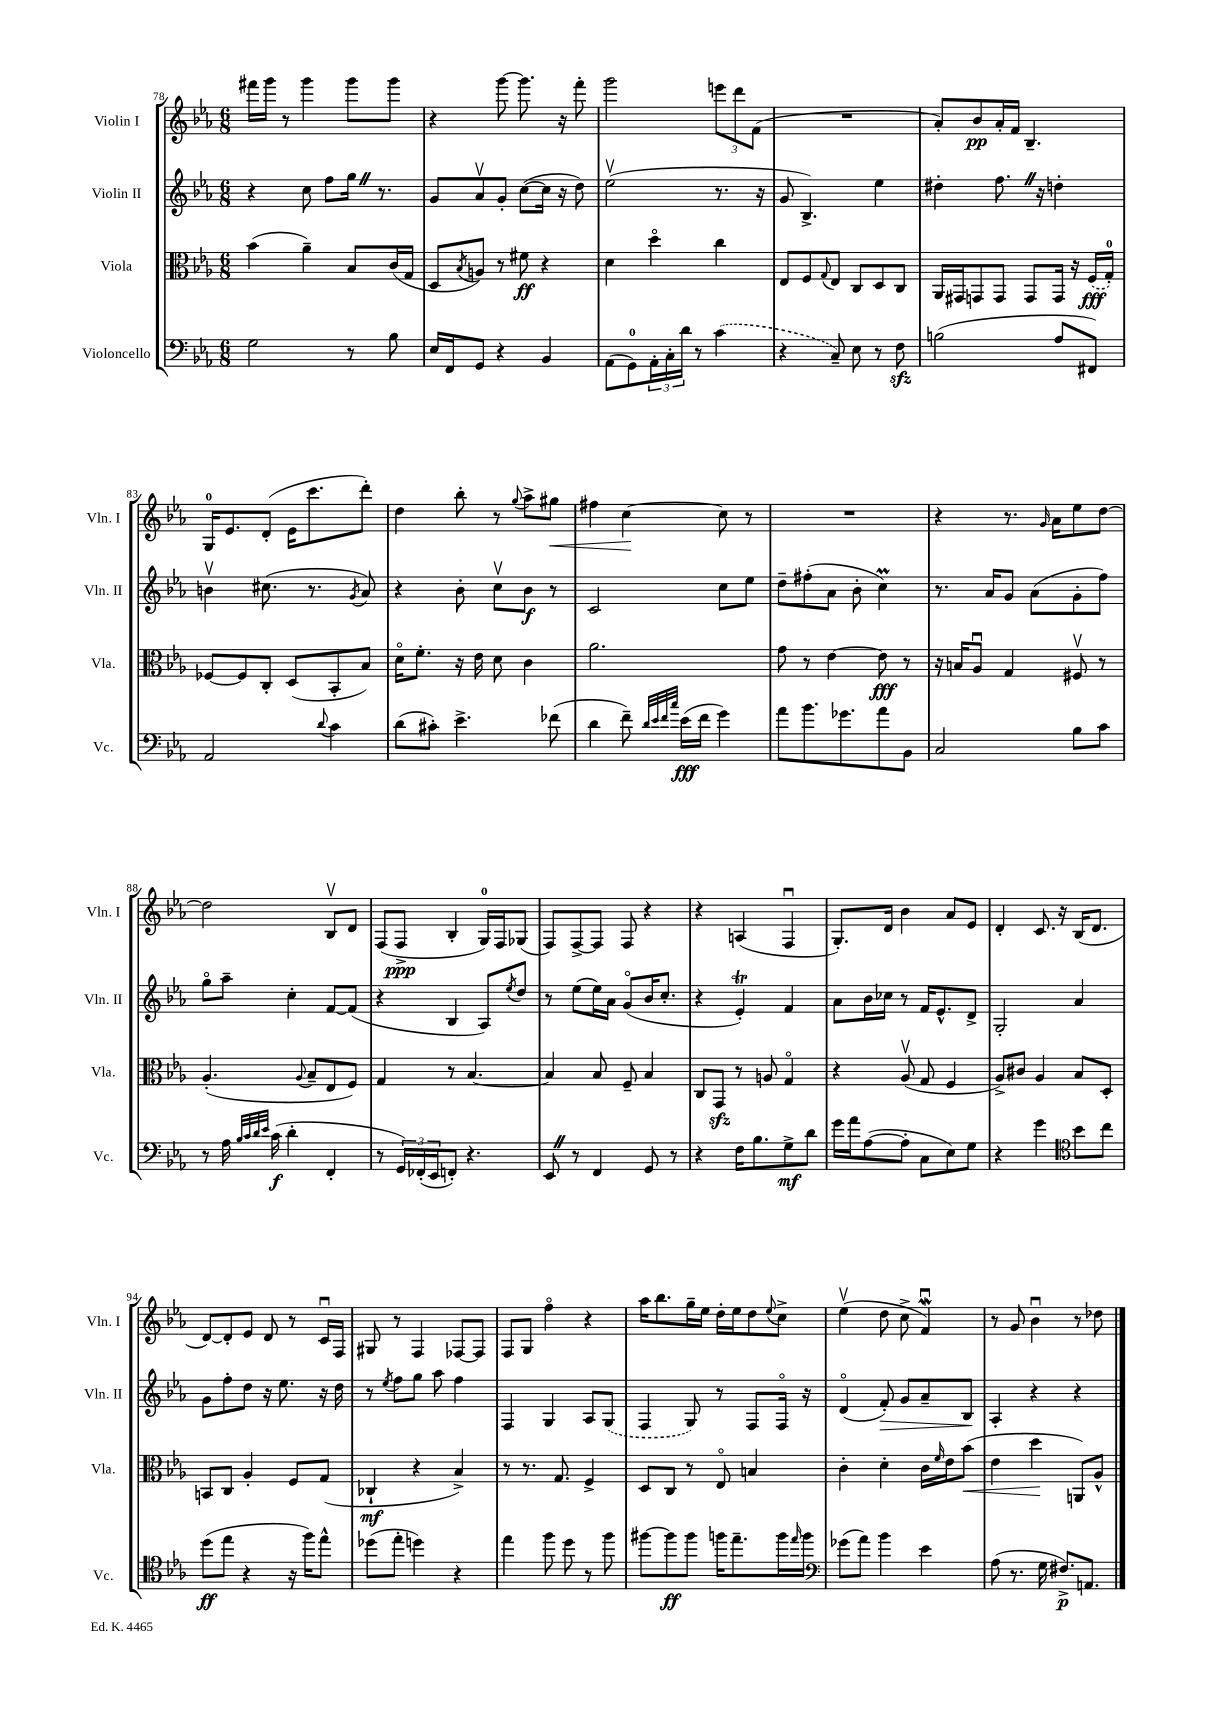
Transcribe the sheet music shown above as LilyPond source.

<<
\new StaffGroup <<
\new Staff = "s0" \with { instrumentName = "Violin I" shortInstrumentName = "Vln. I" } {
    \clef treble \key ees \major \numericTimeSignature \time 6/8
    fis'''16 g'''16 r8 g'''4 g'''8 g'''8 |
    r4 g'''8~ g'''8. r16 f'''8-. |
    g'''2 \tuplet 3/2 { e'''8 d'''8 f'8( } |
    R2. |
    aes'8-.) bes'8\pp aes'16-. f'16 bes4.-- |
    g16-0 ees'8. d'8-.( ees'16 c'''8. d'''8-.) |
    d''4 bes''8-. r8 \appoggiatura { g''8 } aes''8-> gis''8\< |
    fis''4 c''4~\! c''8 r8 |
    R2. |
    r4 r8. \grace { g'16 } aes'16 ees''8 d''8~ |
    d''2 bes8\upbow d'8 |
    f8( f8->\ppp bes4-. g16-0) f16 ges8( |
    f8) f8~-> f8 f8 r4 |
    r4 a4( f4\downbow |
    g8.-.) d'16 bes'4 aes'8 ees'8 |
    d'4-. c'8. r16 bes16( d'8. |
    d'8~) d'8-. ees'8 d'8 r8 c'16\downbow f16 |
    gis8 r8 f4 fes8~ fes8 |
    f8 g8 f''4\flageolet r4 |
    aes''16 bes''8. g''16-- ees''16 d''16-. ees''16 d''8 \appoggiatura { ees''8 } c''8-> |
    ees''4\upbow( d''8 c''8-> f'4\downbow\mordent) |
    r8 g'8 bes'4\downbow r8 des''8 \bar "|." |
}
\new Staff = "s1" \with { instrumentName = "Violin II" shortInstrumentName = "Vln. II" } {
    \clef treble \key ees \major \numericTimeSignature \time 6/8
    r4 c''8 f''8 g''16 \once \override BreathingSign.text = \markup { \musicglyph "scripts.caesura.straight" } \breathe r8. |
    g'8 aes'8\upbow g'8-. c''8~( c''16 r16 d''8) |
    ees''2\upbow( r8. r16 |
    g'8 bes4.->) ees''4 |
    dis''4-. f''8. \once \override BreathingSign.text = \markup { \musicglyph "scripts.caesura.straight" } \breathe r16 d''4-. |
    b'4\upbow cis''8.( r8. \acciaccatura { g'8 } aes'8) |
    r4 bes'8-. c''8\upbow bes'8\f r8 |
    c'2 c''8 ees''8 |
    d''8-- fis''8-.( aes'8 bes'8-. c''4\prall) |
    r8. aes'16 g'8 aes'8( g'8-. f''8) |
    g''8\flageolet aes''8-- c''4-. f'8~ f'8( |
    r4 bes4 aes8) \acciaccatura { ees''8 } d''8 |
    r8 ees''8( ees''16) aes'16 g'8\flageolet( bes'16 c''8.-. |
    r4 ees'4-.\trill) f'4 |
    aes'8 bes'16 ces''16 r8 f'16 ees'8.-^ d'8-> |
    g2-. aes'4 |
    g'8 f''8-. d''8 r16 ees''8. r16 d''16 |
    r8 \acciaccatura { ees''8 } f''8 g''8 aes''8 f''4 |
    f4 g4 aes8 \once \slurDashed g8( |
    f4 g8) r8 f8 f16\flageolet r16 |
    d'4\flageolet( f'8-.\>) g'8 aes'8-- bes8\! |
    aes4-. r4 r4 \bar "|." |
}
\new Staff = "s2" \with { instrumentName = "Viola" shortInstrumentName = "Vla." } {
    \clef alto \key ees \major \numericTimeSignature \time 6/8
    bes'4( aes'4--) bes8 c'16( g16 |
    d8 \acciaccatura { bes8 } a8) r8 fis'8\ff r4 |
    d'4 d''4\flageolet c''4 |
    ees8 f8 \appoggiatura { g8 } ees8 c8 d8 c8 |
    aes,16 gis,16 g,8 g,8 g,8 g,16 r16 \once \slurDashed f16\fff( g16-0-.) |
    fes8~ fes8 c8-. d8( bes,8-. bes8) |
    d'16\flageolet f'8.-. r16 ees'16 d'8 c'4 |
    aes'2. |
    g'8 r8 ees'4~ ees'8\fff r8 |
    r16 b16 aes8\downbow g4 fis8\upbow r8 |
    aes4.-.( \appoggiatura { aes8 } bes8-- ees8 f8) |
    g4 r8 bes4.~ |
    bes4 bes8 f8-- bes4 |
    c8 g,8\sfz r8 a8 g4\flageolet |
    r4 aes8\upbow( g8 f4 |
    aes8->) cis'8 aes4 bes8 d8-. |
    b,8 c8 aes4-. f8 g8( |
    ces4-!\mf r4 bes4->) |
    r8 r8. g8. f4-> |
    d8 c8 r8 ees8\flageolet b4 |
    c'4-. d'4-. c'16 \grace { f'16 } ees'16 bes'8\<( |
    ees'4 d''4\! a,8) aes8-^ \bar "|." |
}
\new Staff = "s3" \with { instrumentName = "Violoncello" shortInstrumentName = "Vc." } {
    \clef bass \key ees \major \numericTimeSignature \time 6/8
    g2 r8 bes8 |
    ees16 f,16 g,8 r4 bes,4 |
    aes,8( g,8-0) \tuplet 3/2 { aes,16-. c16-. d'16 } r8 \once \slurDashed c'4( |
    r4 c8--) ees8 r8 f8\sfz |
    b2( aes8 fis,8) |
    aes,2 \appoggiatura { d'8 } c'4 |
    d'8( cis'8-.) ees'4.-> fes'8( |
    d'4 f'8--) \grace { d'32 ees'32 f'32 c''32 } ees'16\fff( f'16 g'4) |
    aes'8 bes'8. ges'8. aes'8 bes,8 |
    c2 bes8 c'8 |
    r8 aes16 \grace { bes32 c'32 d'32 ees'32 } c'16\f( d'4-. f,4-. |
    r8 \tuplet 3/2 { g,16) fes,16-.( ees,16 } f,8-.) r4. |
    ees,8 \once \override BreathingSign.text = \markup { \musicglyph "scripts.caesura.straight" } \breathe r8 f,4 g,8 r8 |
    r4 f16 bes8. g8->\mf d'8 |
    g'16 aes'16 aes8~( aes8-. c8 ees8) g8 |
    r4 g'4 \clef tenor bes'8 c''8 |
    d''8\ff( ees''8 r4 r16 f''16) ees''8-^ |
    des''8( ees''8-. d''4) r4 |
    ees''4 f''8 d''8 r8 f''8 |
    fis''8~ fis''8\ff fis''8 f''16 ees''8.-- f''16 \grace { ees''16 } f''16 |
    \clef bass ges'8( aes'8) bes'4 ees'4 |
    aes8( r8. g16 fis8.->\p) a,8. \bar "|." |
}
>>
>>
\layout { \context { \Score currentBarNumber = #78 } }
